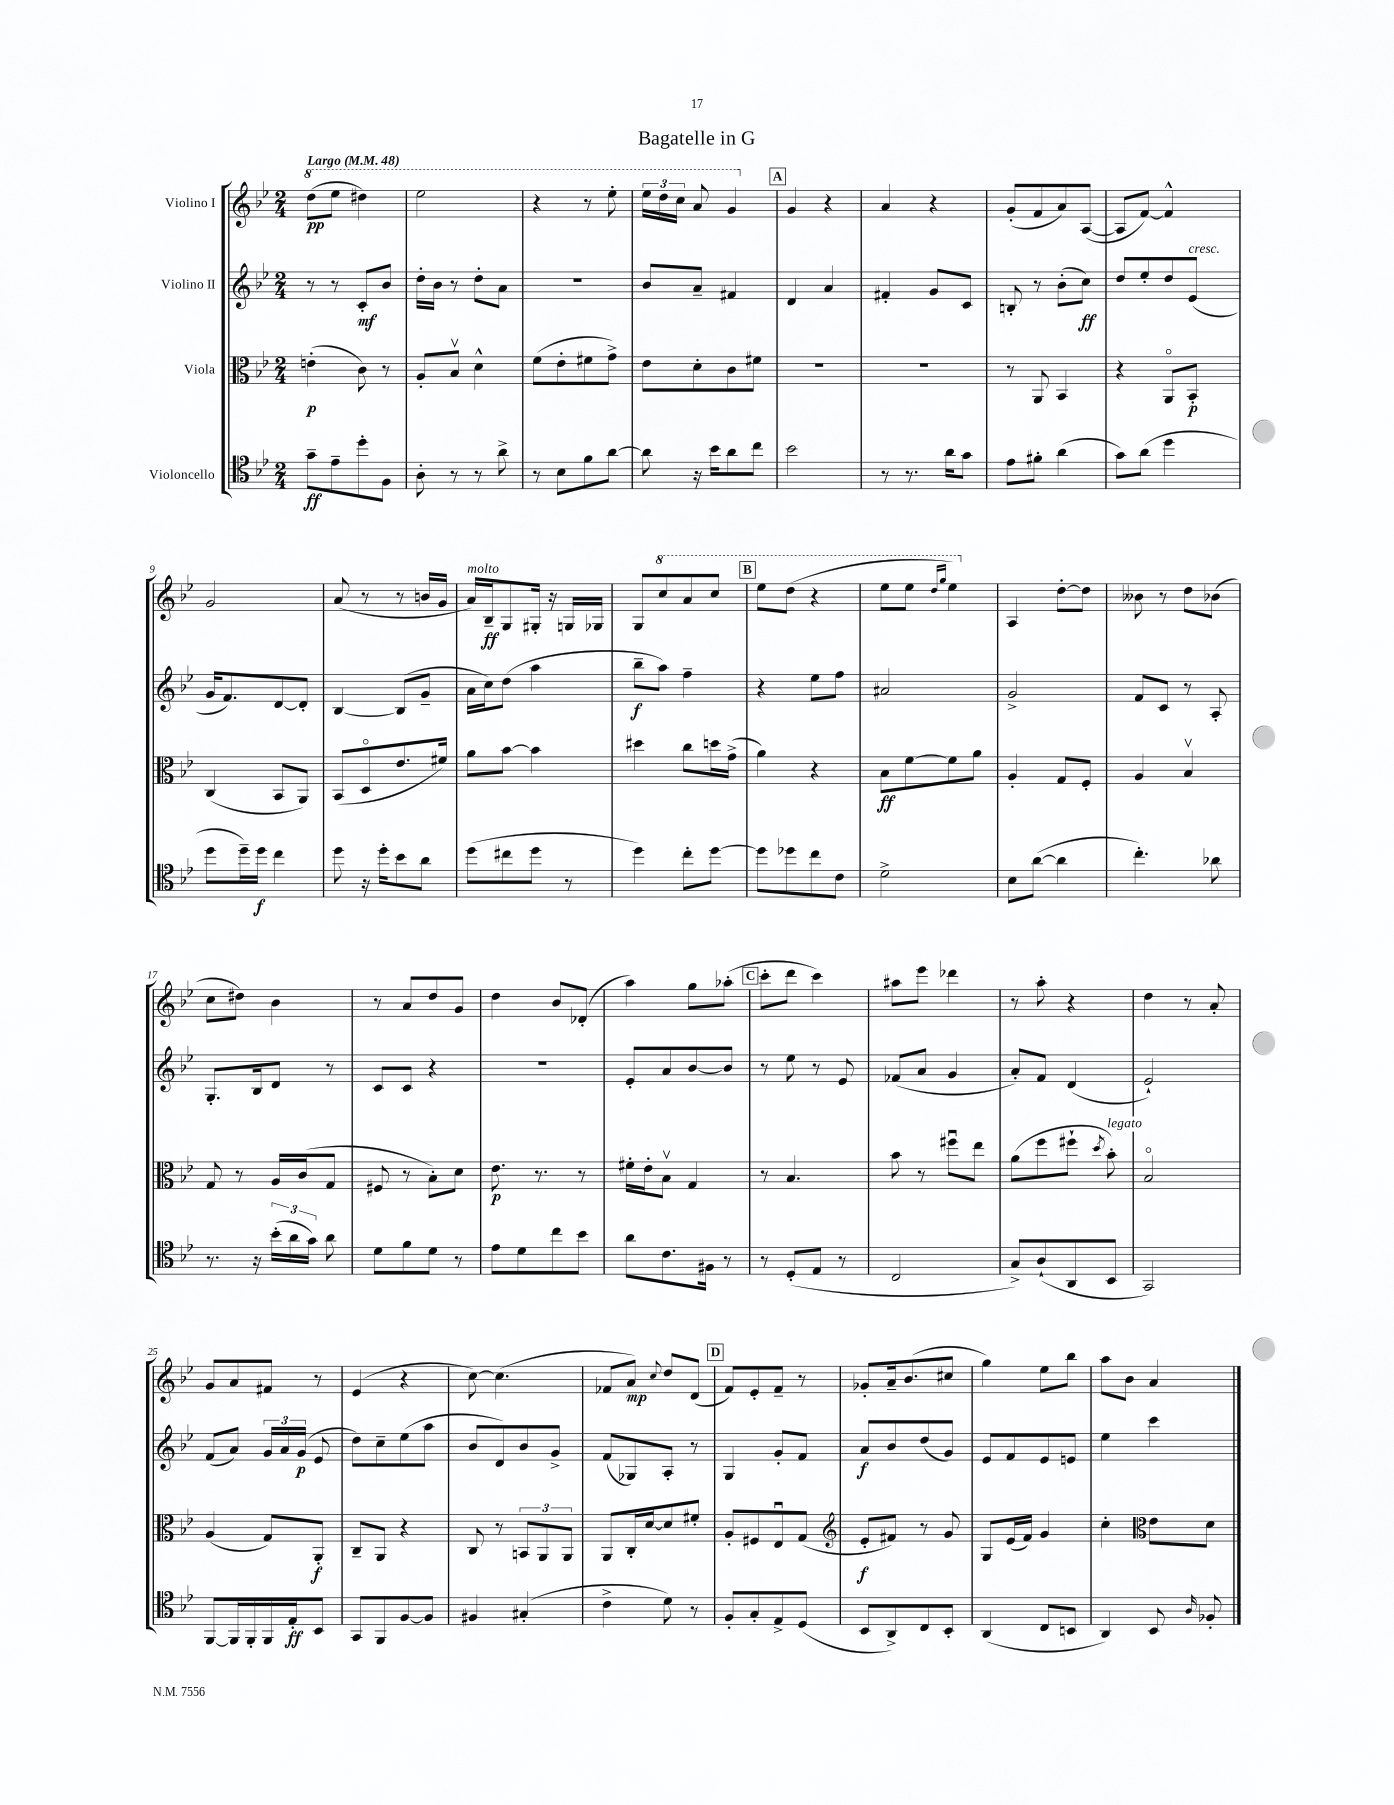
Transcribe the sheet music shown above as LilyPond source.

\header { title = "Bagatelle in G" }
<<
\new StaffGroup <<
\new Staff = "s0" \with { instrumentName = "Violino I" } {
    \clef treble \key bes \major \numericTimeSignature \time 2/4 \tempo "Largo" 4 = 48
    \autoBeamOff \ottava #1 d'''8[\pp( ees'''8] dis'''4) |
    ees'''2 |
    r4 r8 ees'''8-. |
    \tuplet 3/2 { ees'''16[ d'''16 c'''16] } a''8 g''4 \ottava #0 |
    \mark \markup { \box "A" } g'4 r4 |
    a'4 r4 |
    g'8[-.( f'8 a'8) a8]~( |
    a8[ f'8]~) f'4-^ |
    g'2 |
    a'8( r8 r8 b'16[ g'16] |
    a'16[^\markup { \italic "molto" }) bes16--\ff g8 gis16]-. r16 g16[ ges16] |
    g8[ \ottava #1 c'''8 a''8 c'''8] |
    \mark \markup { \box "B" } ees'''8[ d'''8]( r4 |
    ees'''8[ ees'''8] \grace { d'''16[ g'''16] } ees'''4) \ottava #0 |
    a4 d''8[~-. d''8] |
    beses'8 r8 d''8[ bes'8]( |
    c''8[ dis''8]) bes'4 |
    r8 a'8[ d''8 g'8] |
    d''4 bes'8[ des'8]-.( |
    a''4) g''8[ aes''8]-.( |
    \mark \markup { \box "C" } c'''8[-. d'''8] c'''4) |
    ais''8[ ees'''8] des'''4 |
    r8 a''8-. r4 |
    d''4 r8 a'8-. |
    g'8[ a'8 fis'8] r8 |
    ees'4( r4 |
    c''8~) c''4.( |
    fes'8[ a'8]\mp) \appoggiatura { c''8 } d''8[ d'8]( |
    \mark \markup { \box "D" } f'8[) ees'8-. f'8]-- r8 |
    ges'8[-. a'16-- bes'8.( cis''8] |
    g''4) ees''8[ bes''8] |
    a''8[ bes'8] a'4 \bar "|." |
}
\new Staff = "s1" \with { instrumentName = "Violino II" } {
    \clef treble \key bes \major \numericTimeSignature \time 2/4
    \autoBeamOff r8 r8 c'8[-.\mf bes'8] |
    d''16[-. bes'16] r8 d''8[-. a'8] |
    R2 |
    bes'8[ a'8]-- fis'4 |
    \mark \markup { \box "A" } d'4 a'4 |
    fis'4-. g'8[ c'8] |
    b8-. r8 bes'8[-.( c''8]\ff) |
    d''8[ ees''8-. d''8 ees'8]^\markup { \italic "cresc." }( |
    g'16[ f'8.) d'8~ d'8]-. |
    bes4~ bes8[( g'8]-- |
    a'16[ c''16) d''8]( a''4 |
    bes''8[--\f a''8]) f''4-- |
    \mark \markup { \box "B" } r4 ees''8[ f''8] |
    ais'2 |
    g'2-> |
    f'8[ c'8] r8 a8-. |
    g8.[-. bes16 d'8] r8 |
    c'8[ c'8] r4 |
    r2 |
    ees'8[-. a'8 bes'8~ bes'8] |
    \mark \markup { \box "C" } r8 ees''8 r8 ees'8 |
    fes'8[( a'8] g'4 |
    a'8[-.) f'8] d'4( |
    ees'2-!) |
    f'8[( a'8]) \tuplet 3/2 { g'16[ a'16 g'16]\p( } ees'8 |
    d''8[) c''8-- ees''8( a''8] |
    bes'8[ d'8) bes'8 g'8]-> |
    f'8[( ges8) a8]-. r8 |
    \mark \markup { \box "D" } g4 g'8[-. f'8] |
    a'8[\f bes'8 d''8( g'8]) |
    ees'8[ f'8 ees'8 e'8] |
    ees''4 c'''4 \bar "|." |
}
\new Staff = "s2" \with { instrumentName = "Viola" } {
    \clef alto \key bes \major \numericTimeSignature \time 2/4
    \autoBeamOff e'4-.\p( c'8) r8 |
    a8[-. bes8]\upbow d'4-^ |
    f'8[( ees'8-. fis'8 g'8]->) |
    ees'8[ d'8-. c'8 fis'8] |
    \mark \markup { \box "A" } R2 |
    R2 |
    r8 a,8 bes,4 |
    r4 a,8[\flageolet bes,8]-.\p |
    c4( bes,8[ a,8]) |
    bes,8[( d8\flageolet ees'8. fis'16]) |
    a'8[ bes'8]~ bes'4 |
    dis''4 c''8[ d''16 g'16]->( |
    \mark \markup { \box "B" } a'4) r4 |
    bes8[\ff f'8~ f'8 a'8] |
    a4-. g8[ f8]-. |
    a4 bes4\upbow |
    g8 r8 a16[ c'16( g8] |
    fis8 r8 bes8[-.) d'8] |
    ees'8.\p r8. r8 |
    fis'16[-. ees'16-. bes8]\upbow g4 |
    \mark \markup { \box "C" } r8 bes4. |
    bes'8 r8 fis''8[\downbow ees''8] |
    a'8[( f''8 fis''8]-! \acciaccatura { d''8 } bes'8-.^\markup { \italic "legato" }) |
    bes2\flageolet |
    a4( g8[) a,8]-.\f |
    c8[-- a,8] r4 |
    c8 r8 \tuplet 3/2 { b,8[ a,8 a,8] } |
    a,8[ c16-. d'16~ d'8 fis'8]-. |
    \mark \markup { \box "D" } a8[-. fis8 ees8\downbow g8]( |
    \clef treble ees'8[-.\f fis'8]) r8 g'8 |
    g8[ ees'16( f'16]) g'4 |
    c''4-. \clef alto ees'8[ d'8] \bar "|." |
}
\new Staff = "s3" \with { instrumentName = "Violoncello" } {
    \clef tenor \key bes \major \numericTimeSignature \time 2/4
    \autoBeamOff g'8[--\ff ees'8-- d''8-. f8] |
    a8-. r8 r8 a'8-> |
    r8 bes8[ f'8 a'8]~ |
    a'8 r16 bes'16[ a'8 c''8] |
    \mark \markup { \box "A" } bes'2 |
    r8 r8. a'16[ g'8] |
    ees'8[ fis'8]-. a'4( |
    g'8[) a'8]( d''4 |
    d''8[ d''16--) d''16]\f c''4 |
    d''8 r16 d''16[-. bes'8 a'8] |
    d''8[( cis''8 d''8] r8 |
    d''4) c''8[-. d''8]~ |
    \mark \markup { \box "B" } d''8[ des''8 c''8 c'8] |
    d'2-> |
    bes8[ a'8]~( a'4 |
    c''4.-.) aes'8 |
    r8. r16 \tuplet 3/2 { bes'16[-.( a'16 g'16]) } a'8 |
    d'8[ f'8 d'8] r8 |
    ees'8[ d'8 c''8 bes'8] |
    a'8[ c'8. fis16] r8 |
    \mark \markup { \box "C" } r8 d8[-.( ees8] r8 |
    c2 |
    g8[->) a8-!( a,8 bes,8] |
    g,2) |
    f,8[~ f,16 f,16-. f,16 ees16-.\ff bes,8] |
    g,8[ f,8 f8~ f8] |
    fis4 gis4-.( |
    c'4-> d'8) r8 |
    \mark \markup { \box "D" } f8[-. g8-. ees8-> d8]( |
    bes,8[ a,8->) c8 bes,8]-. |
    a,4( c8[ b,8] |
    a,4) bes,8 \grace { a16 } fes8-. \bar "|." |
}
>>
>>
